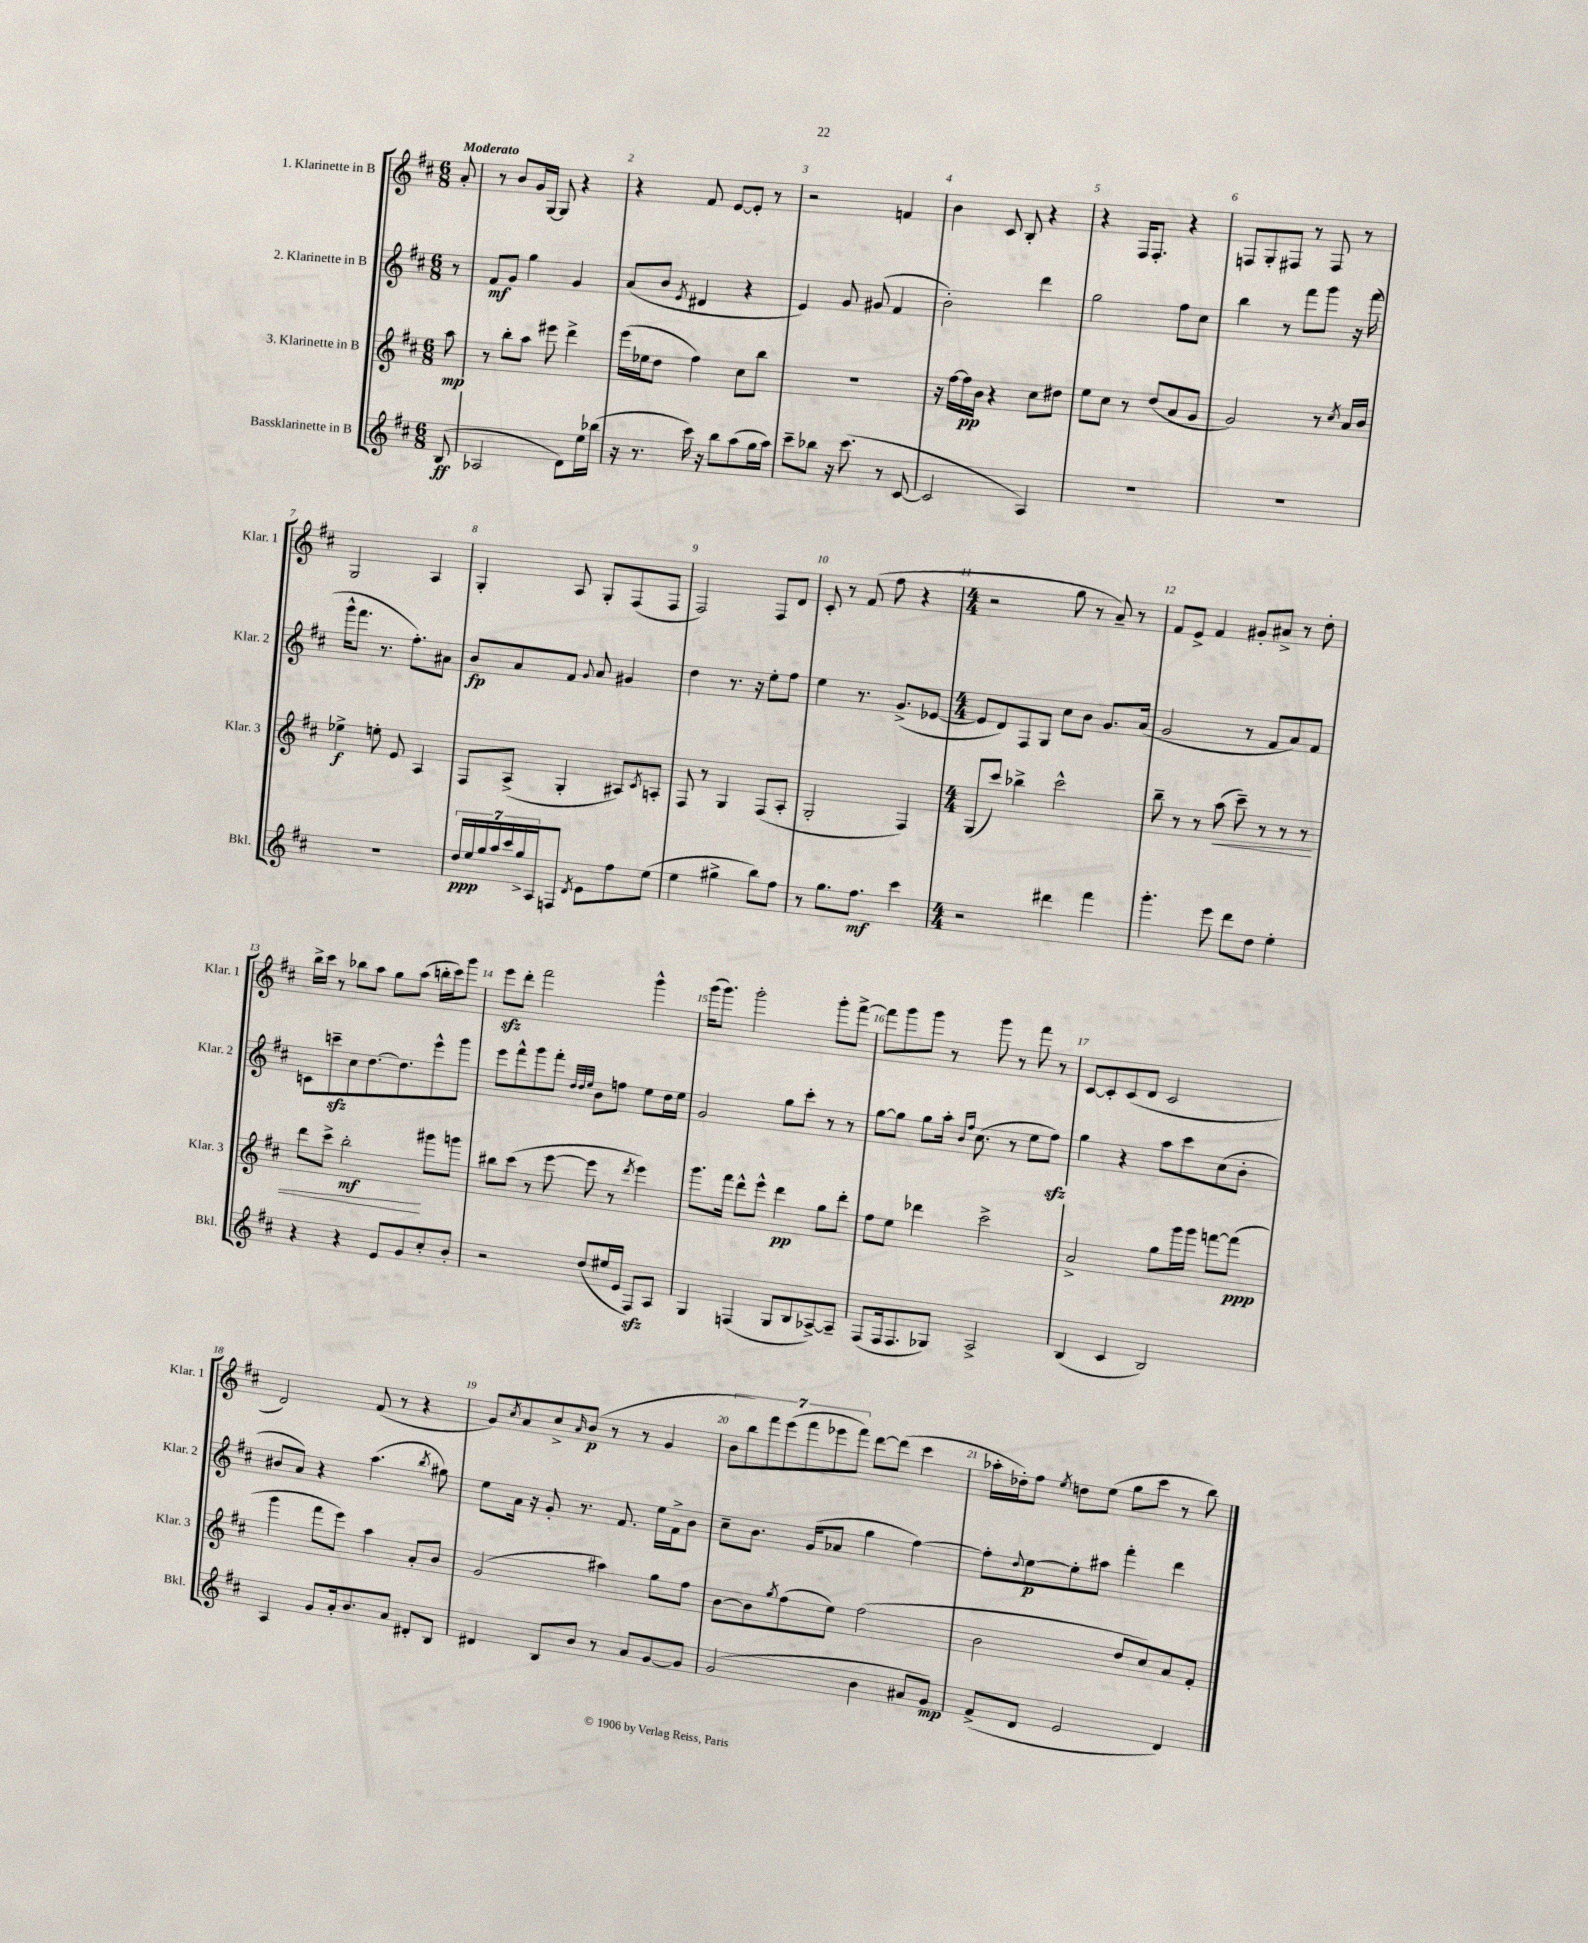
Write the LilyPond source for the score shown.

<<
\new StaffGroup <<
\new Staff = "s0" \with { instrumentName = "1. Klarinette in B" shortInstrumentName = "Klar. 1" } {
    \clef treble \key d \major \numericTimeSignature \time 6/8 \partial 8 \tempo "Moderato"
    a'8-. |
    r8 b'8 g'16 g16~ g8 r4 |
    r4 fis'8 e'8~ e'8-. r8 |
    r2 f'4 |
    b'4 cis'8 b8-. r4 |
    r4 fis16 fis8.-. r4 |
    f8 g8-. fis8 r8 fis8 r8 |
    g2 a4 |
    g4-. a8 g8-. fis8( fis8 |
    fis2) fis8 d'8 |
    cis'8-. r8 fis'8( fis''8 r4 |
    \numericTimeSignature \time 4/4 r2 g''8 r8 a'8--) r8 |
    fis'8 e'8-> fis'4 gis'8-. ais'8-> r8 d''8-. |
    b''16-> cis'''16 r8 bes''8 a''8 g''8 a''8( b''16-. cis'''16) g'''8 |
    e'''8\sfz d'''8-. fis'''2 g'''4-^ |
    g'''16( g'''8.) g'''2-. g'''8-. fis'''8~-> |
    fis'''8 g'''8 g'''8 r8 g'''8 r8 fis'''8 r8 |
    cis'8~ cis'8-. cis'8( d'8 cis'2 |
    d'2) fis'8( r8 r4 |
    g'8) \acciaccatura { cis''8 } a'8 cis''8-> \grace { a'16 } b'8\p( r8 r8 g'4 |
    \tuplet 7/4 { b'8 b''8) fis'''8 e'''8( fis'''8 ees'''8 fis'''8) } d'''8~ d'''8( cis'''4 |
    aes''16-. des''16-.) fis''8 \acciaccatura { e''8 } d''8 e''8( g''8 cis'''8 r8 b''8) \bar "|." |
}
\new Staff = "s1" \with { instrumentName = "2. Klarinette in B" shortInstrumentName = "Klar. 2" } {
    \clef treble \key d \major \numericTimeSignature \time 6/8 \partial 8
    r8 |
    fis'8\mf g'8 g''4 g'4 |
    a'8( b'8 \acciaccatura { e'8 } dis'4 r4 |
    e'4) g'8 gis'8( fis'4 |
    b'2-.) d'''4 |
    g''2 fis''8 cis''8 |
    b''4 r8 fis'''8 g'''8 r16 fis'''16( |
    g'''16-^ fis'''8. r8. fis''8.-.) ais'8 |
    b'8\fp a'8 fis'8 \appoggiatura { g'8 } a'8 gis'4 |
    d''4 r8. r16 e''8-. fis''8 |
    e''4 r8. g'8.->( ees'8~ |
    \numericTimeSignature \time 4/4 ees'8 d'8) fis8 g8 cis''8 b'8 g'8. a'16( |
    g'2 r8 fis'8 a'8) fis'8 |
    c'8 c'''8--\sfz cis''8 d''8.~ d''8. e'''8-^ g'''8 |
    e'''8 fis'''8-^ g'''8 fis'''8-. \grace { d''32 d''32 e''32 } b'8 f''8 e''8 d''16 e''16 |
    g'2 g''8 cis'''8-. r8 r8 |
    g''8~ g''8 g''8 a''16-. \grace { b'16 fis''16 } cis''8.( r8 e''8 fis''8\sfz) |
    g''4 r4 a''8 cis'''8 cis''8( b'8-. |
    bis'8 a'8) r4 a''4.( \acciaccatura { b''8 } gis''8) |
    e''8 a'16 r16 g'8-. r8. fis'8. e''16 fis'16-> b'8 |
    cis''8-- b'8. g'16( aes'8 g''4 fis''4~) |
    fis''8-. \appoggiatura { d''8 } e''8~\p e''8-. ais''8 fis'''4-. d'''4 \bar "|." |
}
\new Staff = "s2" \with { instrumentName = "3. Klarinette in B" shortInstrumentName = "Klar. 3" } {
    \clef treble \key d \major \numericTimeSignature \time 6/8 \partial 8
    a''8\mp |
    r8 b''8-. a''8 eis'''8 d'''4-> |
    e'''16( ees''16 d''8 fis''4) cis''8 b''8 |
    R2. |
    r16 fis''16~ fis''16\pp b'16 r4 cis''8 dis''8 |
    e''8 cis''8 r8 d''8( a'8 g'8 |
    g'2) r8 \acciaccatura { cis''8 } a'16 b'16 |
    ees''4->\f e''8-. e'8 a4 |
    fis8 a8->( g4-. ais8) \acciaccatura { cis'8 } a8-. |
    fis8 r8 g4 fis8( a8-. |
    g2-. fis4) |
    \numericTimeSignature \time 4/4 g8( cis'''8) bes''4-> cis'''2-^ |
    b''8-- r8 r8 a''8\<( cis'''8--) r8 r8 r8 |
    d'''8 cis'''8-> b''2-.\mf\! gis'''8 g'''8 |
    bis''8 cis'''8( r8 e'''8~ e'''8 r8 \acciaccatura { d'''8 } e'''4) |
    g'''8. fis'''16 d'''8-^ e'''8-^ d'''4\pp g''8 d'''8-. |
    fis''8 e''8 des'''4 cis'''2-> |
    a'2-> g''8 g'''16 g'''16 f'''8~ f'''8\ppp( |
    g'''4 fis'''8 e'''8) a''4 a'8-. b'8 |
    g'2( ais''4) g''8 fis''8 |
    b'8~ b'8 \acciaccatura { g''8 } fis''8( e''8) fis''2( |
    b'2 d''8 cis''8) a'8 fis'8-. \bar "|." |
}
\new Staff = "s3" \with { instrumentName = "Bassklarinette in B" shortInstrumentName = "Bkl." } {
    \clef treble \key d \major \numericTimeSignature \time 6/8 \partial 8
    b8\ff( |
    aes2 d'8) e''16 bes''16( |
    r16 r8. cis'''16) r16 b''8 a''8( g''16 a''16) |
    cis'''8-- bes''8 r16 cis'''8.( r8 cis'8~ |
    cis'2 a4) |
    R2. |
    R2. |
    R2. |
    \tuplet 7/4 { d''16\ppp e''16 g''16 a''16 cis'''16 g''16-> a16 } f8 \acciaccatura { d'8 } e'8 fis''8 e''8( |
    e''4 gis''4-> b''8) fis''8 |
    r8 g''8. fis''8.\mf cis'''4 |
    \numericTimeSignature \time 4/4 r2 dis'''4 fis'''4 |
    g'''4.-. e'''8 d'''8 d''8 e''4-. |
    r4 r4 e'8 g'8 cis''8-. b'8-. |
    r2 d''8( eis''16 e'16 fis8\sfz) a8 |
    g4 f4( g8 b8 aes8~->) aes8-- |
    fis8( fis16 fis8. ges8) a2-> |
    b4( cis'4 b2) |
    a4 g'8 a'16-. b'8. a'8 dis'8-. b8 |
    dis'4 b8 b'8 r8 a'8 g'8~ g'8 |
    g'2( b'4 ais'8 g'8\mp) |
    fis'8->( d'8 e'2 d'4) \bar "|." |
}
>>
>>
\layout { \context { \Score \override BarNumber.break-visibility = ##(#f #t #t) barNumberVisibility = #all-bar-numbers-visible } }
